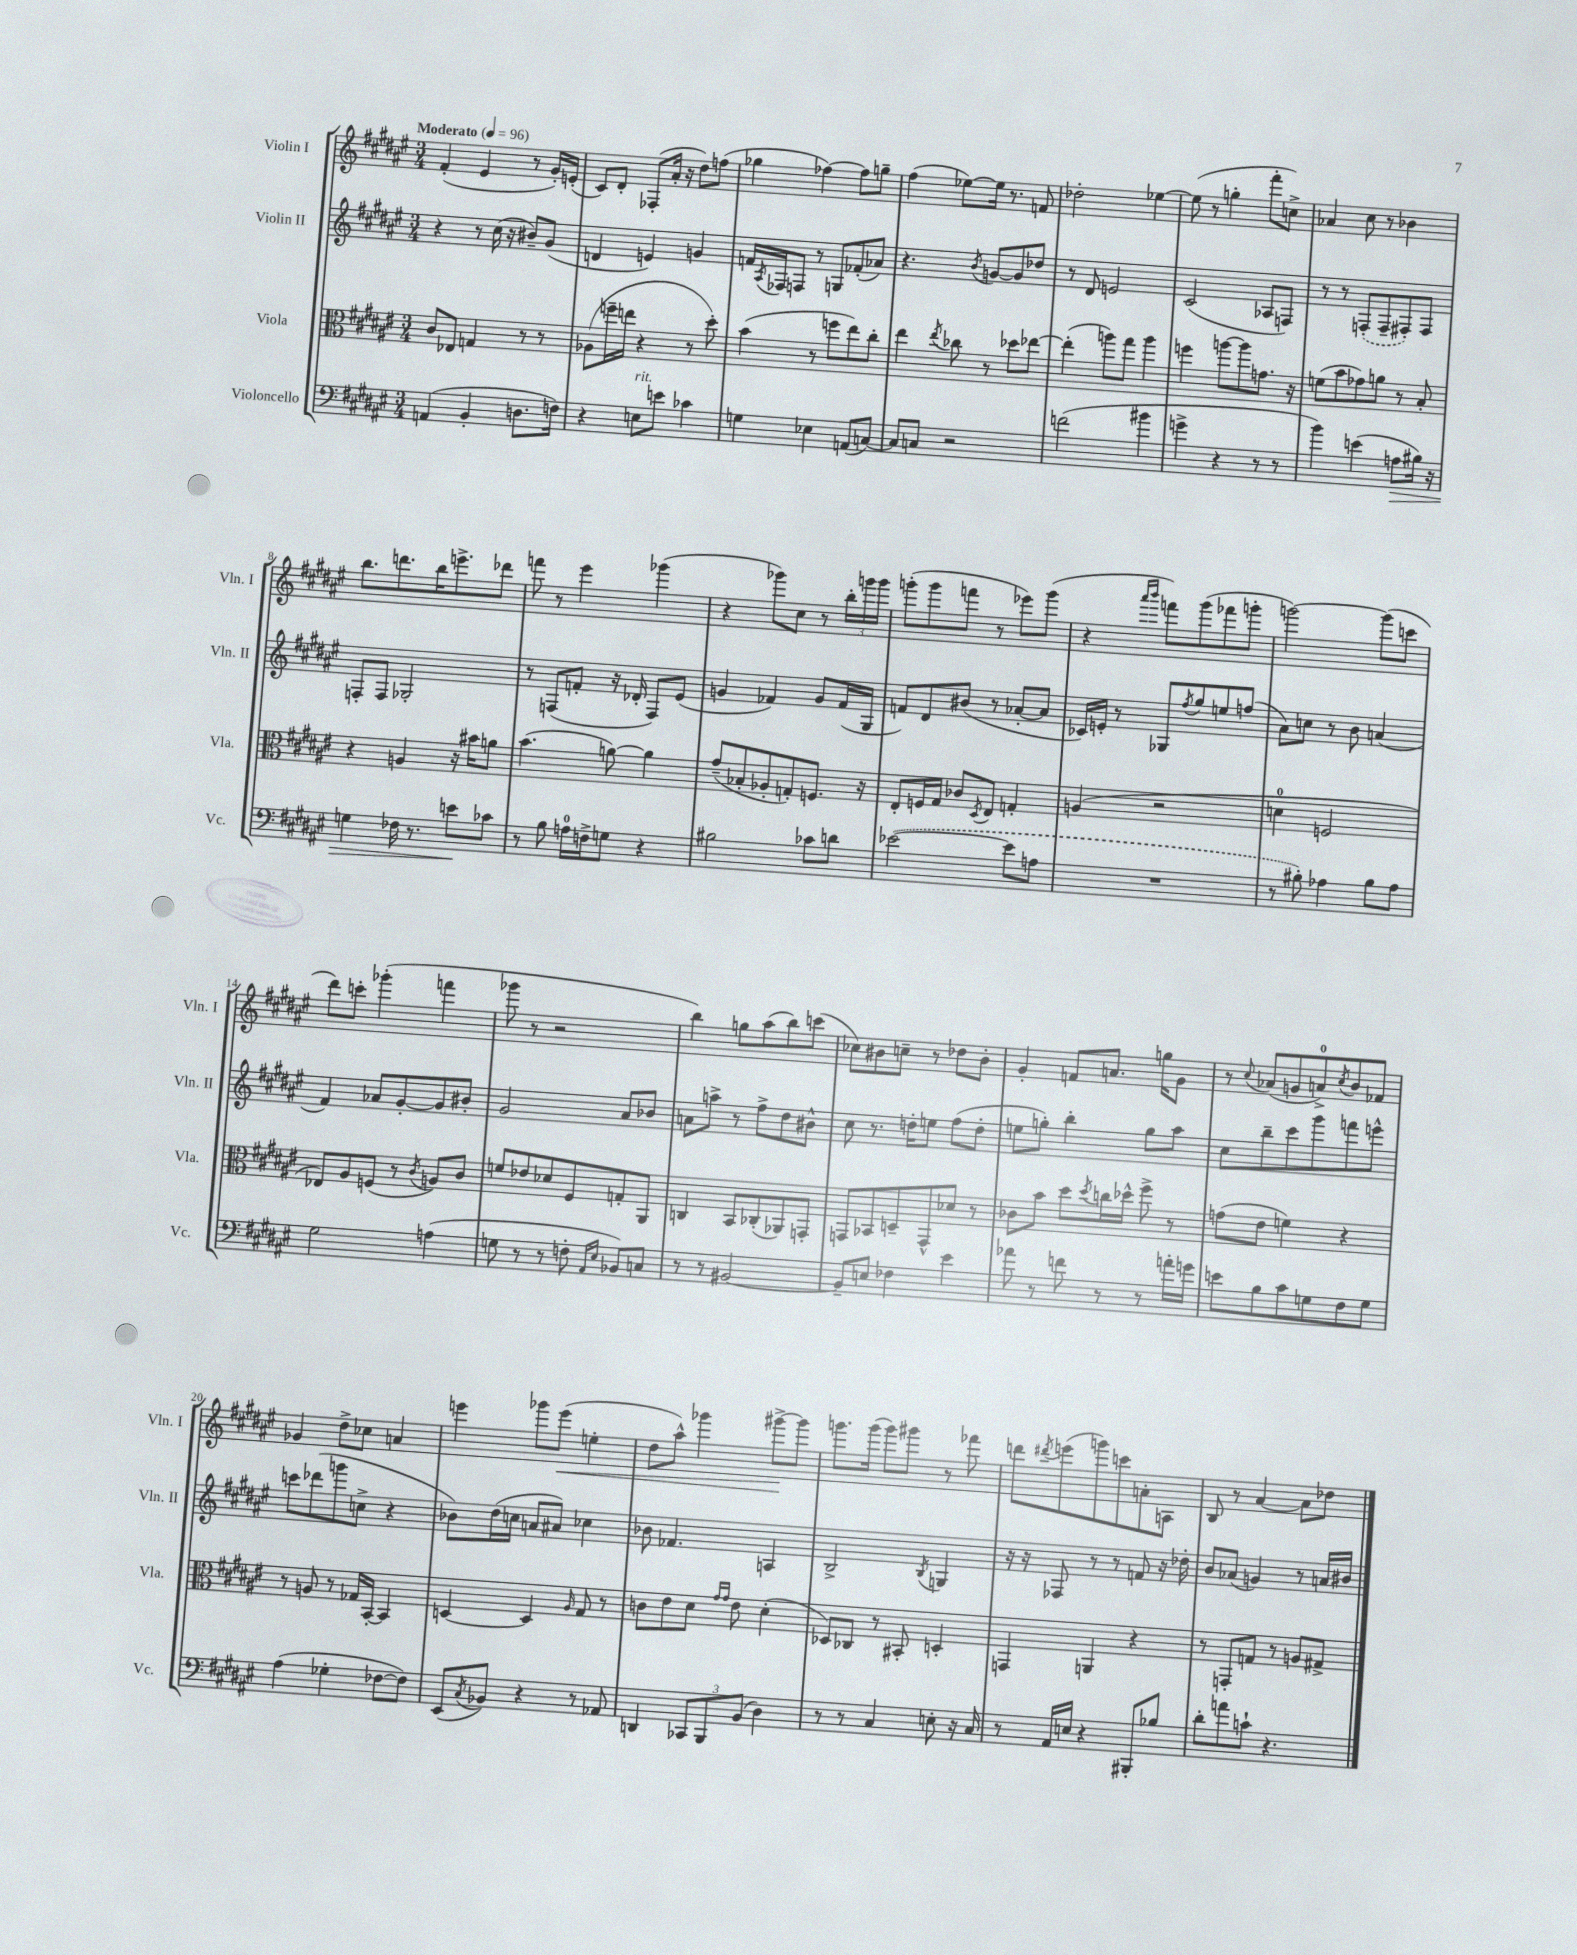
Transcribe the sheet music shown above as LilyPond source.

<<
\new StaffGroup <<
\new Staff = "s0" \with { instrumentName = "Violin I" shortInstrumentName = "Vln. I" } {
    \clef treble \key fis \major \numericTimeSignature \time 3/4 \tempo "Moderato" 4 = 96
    fis'4-.( eis'4 r8 gis'16-.) e'16-.( |
    cis'8) dis'8-. fes8-.( ais'16-. r16 dis''8) f''8( |
    ges''4 fes''4~) fes''8 g''8-- |
    fis''4( ees''8~) ees''16 r8. f'8 |
    des''2-. ees''4~ |
    ees''8( r8 g''4-. fis'''8-. c''8->) |
    aes'4 cis''8 r8 bes'4 |
    b''8. d'''8. b''16 e'''8.-> des'''8 |
    f'''8 r8 eis'''4 ges'''4( |
    r4 ges'''8) cis''8 r8 \tuplet 3/2 { b''16-. g'''16 g'''16 } |
    g'''8-.( g'''8 f'''8 r8 ees'''8) g'''8( |
    r4 \grace { ais'''16 b'''16 } f'''8) gis'''8( fes'''8 g'''8-. |
    g'''2~) g'''8( c'''8 |
    dis'''8) c'''8-. ges'''4-.( f'''4 |
    ges'''8 r8 r2 |
    b''4) g''8 ais''8( b''8) c'''8( |
    ces''8) bis'8 c''8-- r8 des''8 bis'8-. |
    gis'4-. f'8 a'8. g''16 gis'8 |
    r8 \appoggiatura { cis''8 } aes'8( g'8 a'8-0->) \acciaccatura { cis''8 } b'8 fes'8 |
    ges'4 dis''8-> ces''8 a'4 |
    e'''4 ges'''8 e'''8\<( e''4-. |
    dis''8 ais''8-^) ges'''4 gis'''8~->\! gis'''8 |
    g'''8. g'''16( g'''8) gis'''8 r8 fes'''8 |
    d'''8 \acciaccatura { dis'''8 } e'''8( g'''8) c'''8 a'8-. a8 |
    b8 r8 ais'4~ ais'8 des''8 \bar "|." |
}
\new Staff = "s1" \with { instrumentName = "Violin II" shortInstrumentName = "Vln. II" } {
    \clef treble \key fis \major \numericTimeSignature \time 3/4
    r4 r8 cis''16( r16 bis'8--) gis'8( |
    d'4 e'4) g'4 |
    f'16 \acciaccatura { ais8 } fes16 f8 r8 g8 fes'8-.( aes'8) |
    r4. \acciaccatura { b'8 } g'8~ g'8 des''8 |
    r8 dis'8 e'2 |
    cis'2( aes8 f8) |
    r8 r8 \once \slurDashed f8-.( f8-- fis8-.) fis8 |
    f8-. f8 ges2-. |
    r8 f8( f'8-. r16 des'16-. f8) eis'8( |
    g'4 fes'4) g'8 fes'16( gis16 |
    f'8) dis'8 bis'8( r8 aes'8~-. aes'8 |
    ces'16) e'16-. r8 ges8 \acciaccatura { fis''8 } gis''8 e''8 f''8( |
    ais'8) c''8 r8 b'8 a'4( |
    fis'4) aes'8 gis'8~-. gis'8 bis'8-. |
    gis'2 ais'8 bes'8 |
    a'8 a''8-> r8 fis''8-> dis''8 bis'8-^ |
    cis''8 r8. d''16-. e''8 fis''8( d''8-. |
    e''8 g''8-.) b''4-. g''8 ais''8 |
    cis''8 b''8-- cis'''8 gis'''8 f'''8 e'''8-^ |
    c'''8 des'''8( g'''8 c''8-> r4 |
    bes'8) dis''16( c''16 a'8 ais'8) ces''4 |
    bes'8 fes'4. a4 |
    b2-> \acciaccatura { b8 } g4 |
    r16 r16 fes8 r8 r8 f'8 r16 des''16-. |
    b'8 aes'8( g'4) r8 a'16 bis'16 \bar "|." |
}
\new Staff = "s2" \with { instrumentName = "Viola" shortInstrumentName = "Vla." } {
    \clef alto \key fis \major \numericTimeSignature \time 3/4
    cis'8 ees8 g4 r8 r8 |
    aes8( f''16-- e''16 r4 r8 dis''8-.) |
    b'4( r8 f''8 eis''8) cis''8-. |
    eis''4 \acciaccatura { eis''8 } ces''8 r8 des''8 ees''8~ |
    ees''4-.( a''8) gis''8 a''4 |
    f''4 a''8~ a''8 g'8. r16 |
    f'8( b'8 ges'8) a'8 r8 b8-. |
    r4 a4 r16 bis'16 a'8 |
    b'4.( a'8~) a'4 |
    gis'8--( bes8-. aes8-. g8-.) f8. r16 |
    eis8-. f16 gis16 ces'8 \acciaccatura { dis8 } eis8 g4-. |
    a4( r2 |
    d'4-0 f2 |
    ees8) ais8 f8( r8 \acciaccatura { cis'8 } a8) cis'8 |
    f'8 ees'8 des'8 fis8 g8-. ais,8 |
    c4 b,8 ces8-.( aes,8) g,8-. |
    g,8 bes,8 d8-- g,8-^ des'8 r8 |
    ces'8 b'8 dis''8 \acciaccatura { dis''8 } c''16 des''16-^ fis''8-> r8 |
    g'8( eis'8 f'4) r4 |
    r8 a8 r8 ges16 b,16~-. b,4 |
    d4~ d4 \grace { ais16 } gis8 r8 |
    c'8 eis'8 dis'8 \grace { gis'16 gis'16 } eis'8 dis'4-.( |
    des8) ces8 r8 bis,8-. d4-. |
    g,4 a,4 r4 |
    r8 g,8-. g8 r8 a8 gis8-> \bar "|." |
}
\new Staff = "s3" \with { instrumentName = "Violoncello" shortInstrumentName = "Vc." } {
    \clef bass \key fis \major \numericTimeSignature \time 3/4
    a,4( b,4-. d8. f16) |
    r4 e8^\markup { \italic "rit." } e'8 ces'4 |
    g4 ees4 a,8( c8~) |
    c8 c8 r2 |
    f'2( bis'4 |
    g'4-> r4 r8 r8 |
    b'4) e'4( a8\> bis16) r16 |
    g4 fes16 r8. e'8\! ces'8 |
    r8 b8 a16-0 f16-> g8 r4 |
    bis2 ces'8 d'8 |
    \once \slurDashed ees'2~( ees'8 a8 |
    R2. |
    r8 bis8-.) aes4 bis8 aes8 |
    gis2 a4( |
    g8 r8 r8 f8-. \grace { ais,16 eis16 } bes,8) c8 |
    r8 r8 bis,2~ |
    bis,8-- e8 fes4 eis'4 |
    aes'8 r8 f'8 r8 r8 a'16-. g'16 |
    e'8 b8 cis'8 g8 fis8 g8 |
    ais4( ges4-. fes8~ fes8) |
    eis,8( \acciaccatura { cis8 } bes,8) r4 r8 aes,8 |
    d,4 \tuplet 3/2 { ces,8 b,,8 b,8( } dis4) |
    r8 r8 cis4 e8-. r16 cis16 |
    r8 ais,16 e16 r4 bis,,8-. bes8 |
    dis'8-. a'8 c'8-! r4. \bar "|." |
}
>>
>>
